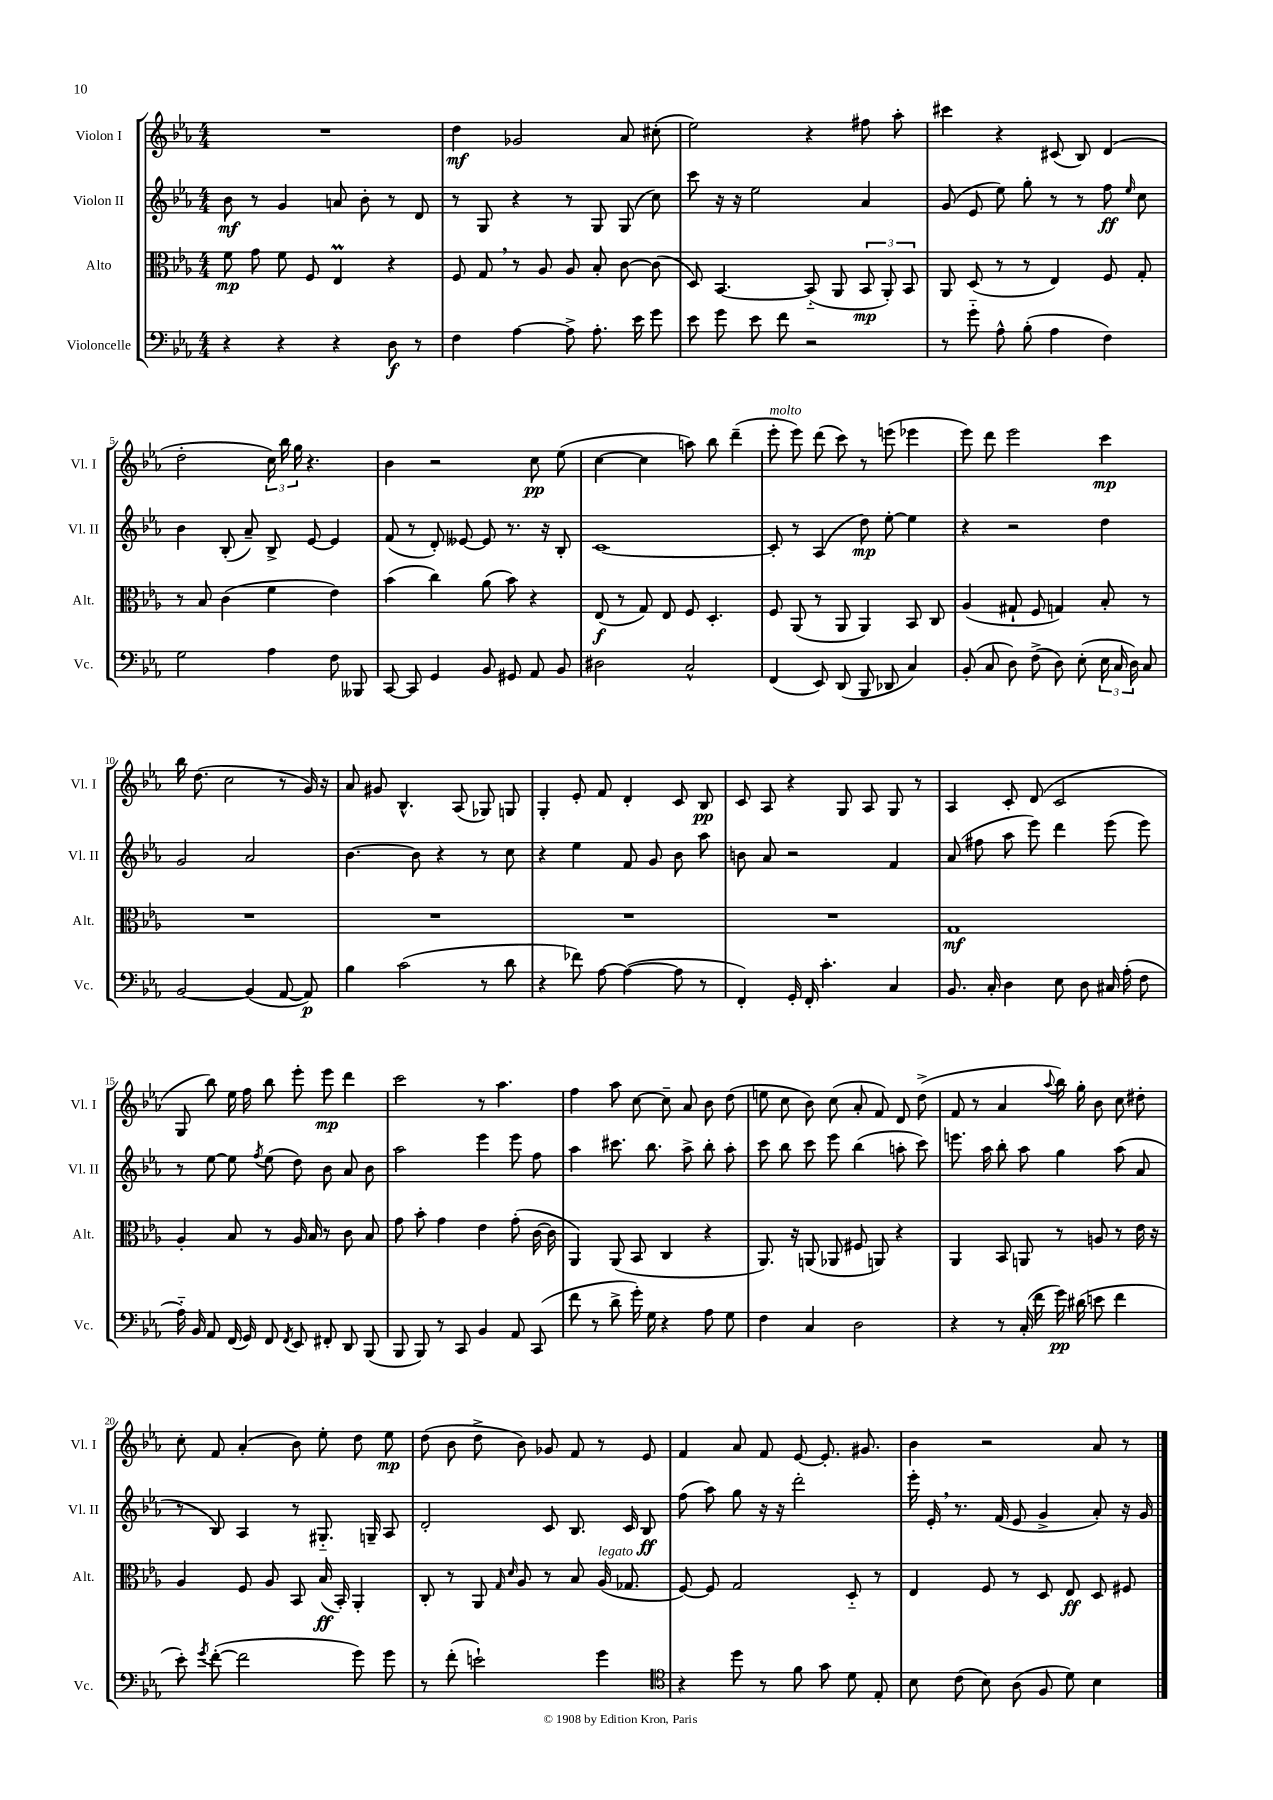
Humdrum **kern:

**kern	**kern	**kern	**kern
*staff4	*staff3	*staff2	*staff1
*clefF4	*clefC3	*clefG2	*clefG2
*k[b-e-a-]	*k[b-e-a-]	*k[b-e-a-]	*k[b-e-a-]
*M4/4	*M4/4	*M4/4	*M4/4
4r	8f	8b-	1r
.	8g	8r	.
4r	8f	4g	.
.	8F	.	.
4r	4E-	8a	.
.	.	8b-'	.
8D	4r	8r	.
8r	.	8d	.
=	=	=	=
4F	8F	8r	4dd
.	8G	8G	.
[4A-	8r	4r	2g-
.	8A-	.	.
8A-^]	8A-	8r	.
8.A-'	8B-'	8G	.
.	[8c	(8G	8a-
16e-	.	.	.
8g	(8c]	8cc)	(8cc#'
=	=	=	=
8e-	8D)	8ccc	2ee-)
8g	[4.BB-	16r	.
.	.	16r	.
8e-	.	2ee-	.
8f	.	.	.
2r	(8BB-'~]	.	4r
.	8AA-	.	.
.	12BB-	4a-	8ff#
.	12AA-')	.	.
.	.	.	8aa-'
.	12BB-	.	.
=	=	=	=
8r	8AA-	(8g	4ccc#
8g'~	(8D	8e-	.
8A-^^	8r	8ee-)	4r
(8B-'	8r	8gg'	.
4A-	4E-)	8r	(8c#
.	.	8r	8B-)
4F)	8F	8ff	(4d
.	.	16qqee-	.
.	8G'	8cc	.
=	=	=	=
2G	8r	4b-	2dd'
.	8B-	.	.
.	(4c	(8B-'	.
.	.	8a-~)	.
4A-	4f	8B-^	24cc)
.	.	.	24bb-
.	.	.	24gg
.	.	[8e-	4.r
8F	4e-)	4e-]	.
8BBB--	.	.	.
=	=	=	=
[8CC	(4b-	(8f	4b-
8CC]	.	8r	.
4GG	4cc)	8d')	2r
.	.	[8e--	.
8BB-	(8a-	8e--]	.
8GG#	8b-)	8.r	.
8AA-	4r	.	8cc
.	.	16r	.
8BB-	.	8B-'	(8ee-
=	=	=	=
2D#	(8E-	[1c	[4cc
.	8r	.	.
.	8G)	.	4cc]
.	8E-	.	.
2C^^	8F	.	8aa)
.	4.D'	.	8bb-
.	.	.	(4ddd~
=	=	=	=
(4FF	8F	8c']	8eee-'
.	(8AA-	8r	8eee-)
8EE-)	8r	(4A-	(8ddd
(8DD	8AA-	.	8ccc)
8BBB-	4AA-)	8dd)	8r
8DD-	.	[8ee-'	(8eee
4C)	8BB-	4ee-]	4eee-
.	8C	.	.
=	=	=	=
(8BB-'	(4A-	4r	8eee-)
8C	.	.	8ddd
8D)	8G#`	2r	2eee-
(8F^	8F	.	.
8D)	4G)	.	.
(8E-'	.	.	.
24E-	8B-'	4dd	4ccc
24C	.	.	.
24D)	.	.	.
8C	8r	.	.
=	=	=	=
[2BB-	1r	2g	16bb-
.	.	.	(8.dd
.	.	.	2cc
(4BB-]	.	2a-	.
[8AA-	.	.	8r
8AA-])	.	.	16g)
.	.	.	16r
=	=	=	=
4B-	1r	[4.b-	8a-
.	.	.	8g#
(2c	.	.	4.B-^^
.	.	8b-]	.
.	.	4r	.
.	.	.	(8A-
8r	.	8r	8G-)
8d	.	8cc	8G
=	=	=	=
4r	1r	4r	4G'
8f-)	.	4ee-	8e-'
[8A-	.	.	8f
(4A-_	.	8f	4d'
.	.	8g	.
8A-]	.	8b-	8c
8r	.	8aa-	8B-
=	=	=	=
4FF')	1r	8b	8c
.	.	8a-	8A-
16GG'	.	2r	4r
16FF'	.	.	.
4.c'	.	.	.
.	.	.	8G
.	.	.	8A-
4C	.	4f	8G
.	.	.	8r
=	=	=	=
8.BB-	1G	(8a-	4A-
.	.	8ff#	.
16C'	.	.	.
4D	.	8aa-	8c'
.	.	8eee-)	(8d
8E-	.	4ddd	2c
8D	.	.	.
16C#	.	(8eee-	.
(16A-'	.	.	.
8F	.	8eee-)	.
=	=	=	=
16A-'~)	4A-'	8r	8G
16BB-	.	.	.
8AA-	.	[8ee-	8bb-)
(16FF	8B-	8ee-]	16ee-
16GG)	.	.	16ff
.	.	8qff	.
8FF	8r	(8ee-	8bb-
8qFF	.	.	.
8EE-	16A-	8dd)	8eee-'
.	16B-	.	.
8FF#'	8r	8b-	8eee-
8DD	8c	8a-	4ddd
(8BBB-	8B-	8b-	.
=	=	=	=
8BBB-	8g	2aa-	2ccc
8BBB-)	8b-'	.	.
8r	4g	.	.
8CC	.	.	.
4BB-	4e-	4eee-	8r
.	.	.	4.aa-
8AA-	(8g'	8eee-	.
(8CC	[16c	8ff	.
.	16c]	.	.
=	=	=	=
8f	4AA-)	4aa-	4ff
8r	.	.	.
8d^	(8AA-	8.ccc#	8aa-
16g')	8BB-	.	[8cc
16G	.	8.bb-	.
4r	4C	.	8cc~]
.	.	8aa-^	8a-
8A-	4r	8bb-'	8b-
8G	.	8aa-'	(8dd
=	=	=	=
4F	8.AA-)	8ccc	8ee
.	.	8bb-	8cc
.	16r	.	.
4C	(8AA	8ccc	8b-)
.	8AA-	8eee-	(8cc
2D	8F#	(4bb-	8a-'
.	8AA)	.	8f)
.	4r	8aa'	8d
.	.	8ccc)	(8dd^
=	=	=	=
4r	4AA-	8.eee	8f
.	.	.	8r
.	.	16aa-	.
8r	8BB-	8bb-'	4a-
(16C'	8AA	8aa-	.
16f	.	.	.
.	.	.	8qqaa-
16g)	8r	4gg	16bb-)
(16d#	.	.	16gg'
8e	8A	.	8b-
4f	8r	(8aa-	8cc
.	16e-	8a-	8dd#'
.	16r	.	.
=	=	=	=
8e-')	4A-	8r	8cc'
8qg	.	.	.
([8f'	.	8B-)	8f
2f]	8F	4A-	(4a-'
.	8A-	.	.
.	8BB-	8r	8b-)
.	(16B-	8.G#'~	8ee-'
.	16BB-')	.	.
8g)	4AA-'	.	8dd
.	.	16G~	.
8g	.	8A-	8ee-
=	=	=	=
8r	8C'	2d'	(8dd
(8f'	8r	.	8b-
2e`)	8AA-	.	8dd^
.	16qqG	.	.
.	16qqd	.	.
.	8A-	.	8b-)
.	8r	8c	8g-
.	8B-	8.B-	8f
4g	(16A-	.	8r
.	8.G-	16c	.
.	.	8B-	8e-
=	=	=	=
*clefC4	*	*	*
4r	[8F)	(8ff	4f
.	8F]	8aa-)	.
8dd	2G	8gg	8a-
8r	.	16r	8f
.	.	16r	.
8f	.	2ddd'	[8e-
8g	.	.	8.e-']
8d	8D'~	.	.
.	.	.	8.g#
8E-'	8r	.	.
=	=	=	=
8B-	4E-	16eee-'	4b-
.	.	16e-'	.
(8c	.	8.r	.
8B-)	8F	.	2r
.	.	(16f	.
(8A-	8r	8e-	.
8F	8D	4g^	.
8d)	8E-	.	.
4B-	8D	8a-')	8a-
.	8F#	16r	8r
.	.	16g	.
==	==	==	==
*-	*-	*-	*-
